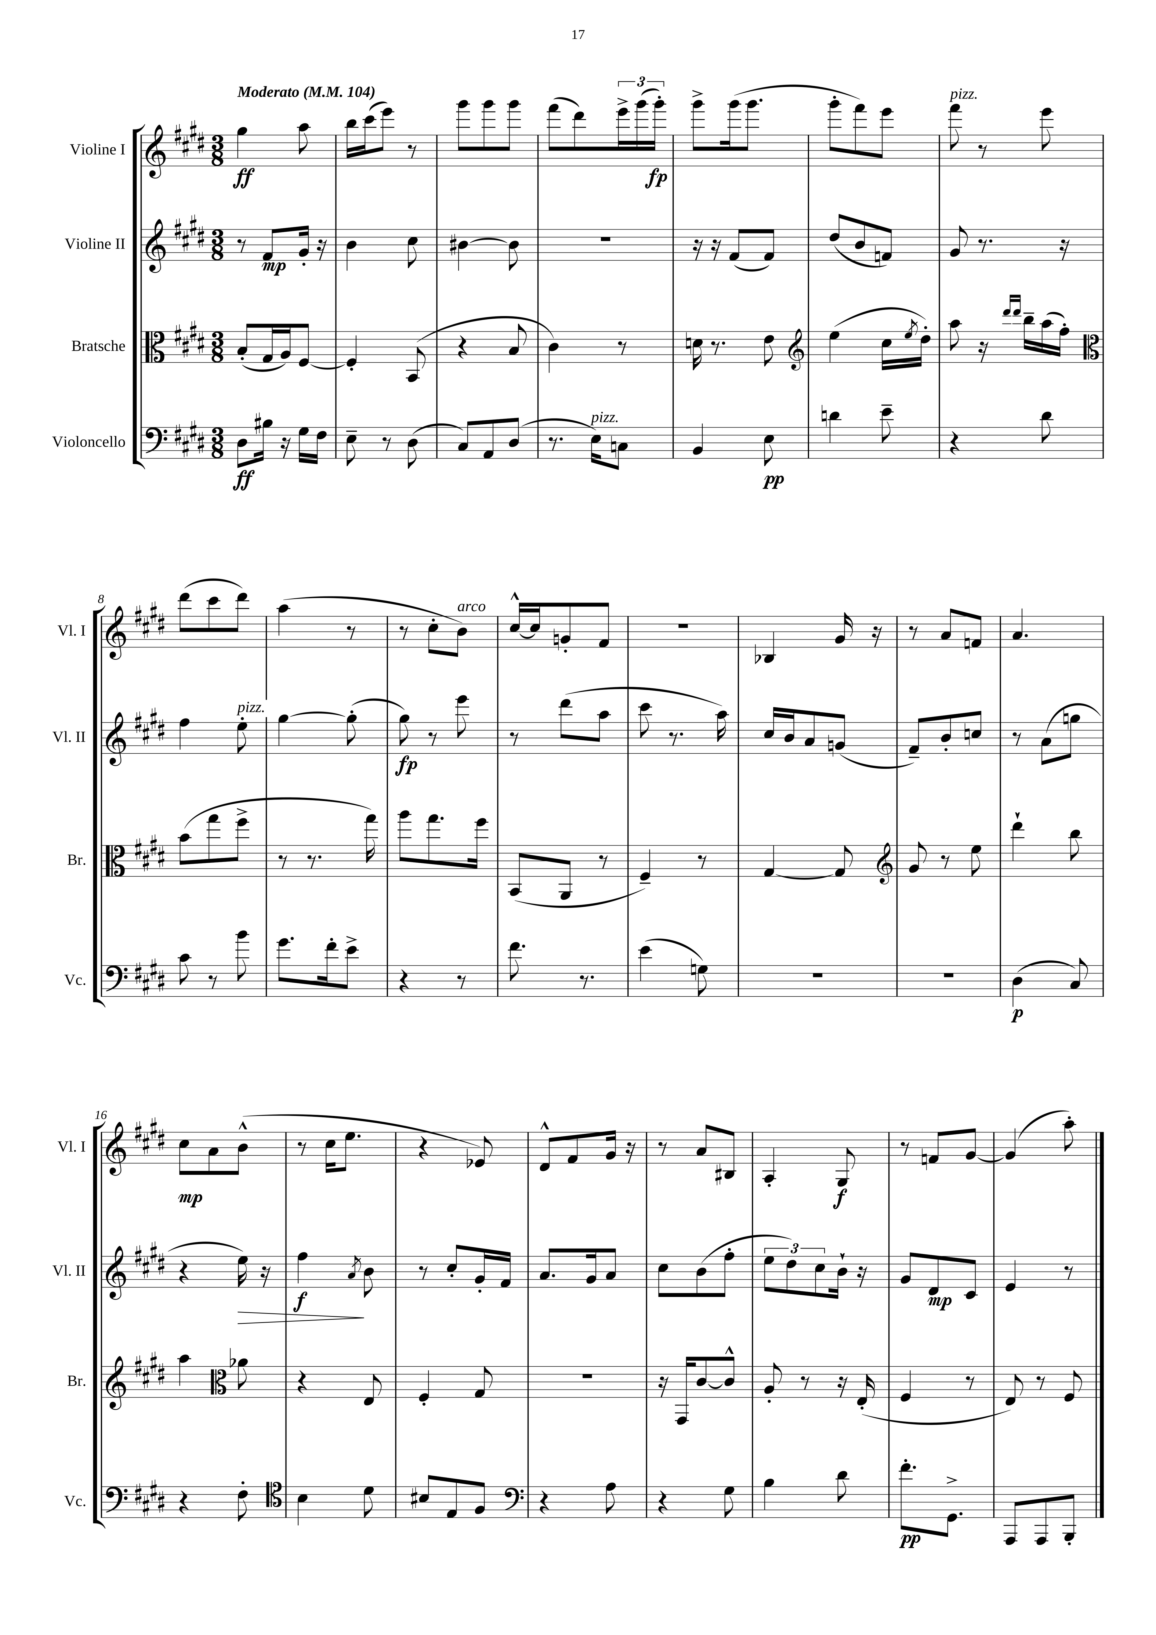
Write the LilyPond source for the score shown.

<<
\new StaffGroup <<
\new Staff = "s0" \with { instrumentName = "Violine I" shortInstrumentName = "Vl. I" } {
    \clef treble \key e \major \numericTimeSignature \time 3/8 \tempo "Moderato" 4 = 104
    gis''4\ff a''8 |
    b''16 cis'''16( e'''8) r8 |
    gis'''8 gis'''8 gis'''8 |
    fis'''8( dis'''8) \tuplet 3/2 { e'''16-> gis'''16( gis'''16-.\fp) } |
    gis'''8-> gis'''16( gis'''8. |
    gis'''8-. fis'''8) e'''8 |
    fis'''8^\markup { \italic "pizz." } r8 e'''8 |
    dis'''8( cis'''8 dis'''8) |
    a''4( r8 |
    r8 cis''8-. b'8^\markup { \italic "arco" }) |
    cis''16~-^ cis''16 g'8-. fis'8 |
    R4. |
    bes4 gis'16 r16 |
    r8 a'8 f'8 |
    a'4. |
    cis''8\mp a'8 b'8-^( |
    r8 cis''16 e''8. |
    r4 ees'8) |
    dis'8-^ fis'8 gis'16 r16 |
    r8 a'8 bis8 |
    a4-. gis8\f |
    r8 f'8 gis'8~ |
    gis'4( a''8-.) \bar "|." |
}
\new Staff = "s1" \with { instrumentName = "Violine II" shortInstrumentName = "Vl. II" } {
    \clef treble \key e \major \numericTimeSignature \time 3/8
    r8 fis'8\mp gis'16-. r16 |
    b'4 cis''8 |
    bis'4~ bis'8 |
    R4. |
    r16 r16 fis'8( fis'8) |
    dis''8( b'8 f'8) |
    gis'8 r8. r16 |
    fis''4 e''8-.^\markup { \italic "pizz." } |
    gis''4~ gis''8-.( |
    gis''8\fp) r8 e'''8 |
    r8 dis'''8( a''8 |
    cis'''8 r8. a''16) |
    cis''16 b'16 a'8 g'8( |
    fis'8--) b'8-. c''8 |
    r8 a'8( g''8 |
    r4 e''16\>) r16 |
    fis''4\f\! \acciaccatura { a'8 } b'8 |
    r8 cis''8-. gis'16-. fis'16 |
    a'8. gis'16 a'8 |
    cis''8 b'8( fis''8-. |
    \tuplet 3/2 { e''8 dis''8) cis''8 } b'16-! r16 |
    gis'8 dis'8\mp cis'8 |
    e'4 r8 \bar "|." |
}
\new Staff = "s2" \with { instrumentName = "Bratsche" shortInstrumentName = "Br." } {
    \clef alto \key e \major \numericTimeSignature \time 3/8
    b8-.( gis16 a16) fis8~ |
    fis4-. b,8( |
    r4 b8 |
    cis'4) r8 |
    d'16 r8. e'8 |
    \clef treble e''4( cis''16 \acciaccatura { e''8 } dis''16-.) |
    a''8 r16 \grace { dis'''16 dis'''16 } b''16-- a''16( fis''16-.) |
    \clef alto b'8( gis''8 fis''8-> |
    r8 r8. gis''16) |
    a''8 gis''8. fis''16 |
    b,8( a,8 r8 |
    fis4--) r8 |
    gis4~ gis8 |
    \clef treble gis'8 r8 e''8 |
    dis'''4-! b''8 |
    a''4 \clef alto aes'8 |
    r4 e8 |
    fis4-. gis8 |
    R4. |
    r16 gis,16 cis'8~ cis'8-^ |
    a8-. r8 r16 e16-.( |
    fis4 r8 |
    e8) r8 fis8 \bar "|." |
}
\new Staff = "s3" \with { instrumentName = "Violoncello" shortInstrumentName = "Vc." } {
    \clef bass \key e \major \numericTimeSignature \time 3/8
    dis8\ff bis16 r16 gis16 fis16 |
    e8-- r8 dis8( |
    cis8) a,8 dis8( |
    r8. e16^\markup { \italic "pizz." }) c8 |
    b,4 e8\pp |
    d'4 e'8-- |
    r4 dis'8 |
    cis'8 r8 b'8 |
    gis'8. fis'16-. e'8-> |
    r4 r8 |
    fis'8. r8. |
    e'4( g8) |
    R4. |
    R4. |
    dis4\p( cis8) |
    r4 fis8-. |
    \clef tenor b4 dis'8 |
    bis8 e8 fis8 |
    \clef bass r4 a8 |
    r4 gis8 |
    b4 dis'8 |
    fis'8.-.\pp gis,8.-> |
    a,,8 a,,8 b,,8-. \bar "|." |
}
>>
>>
